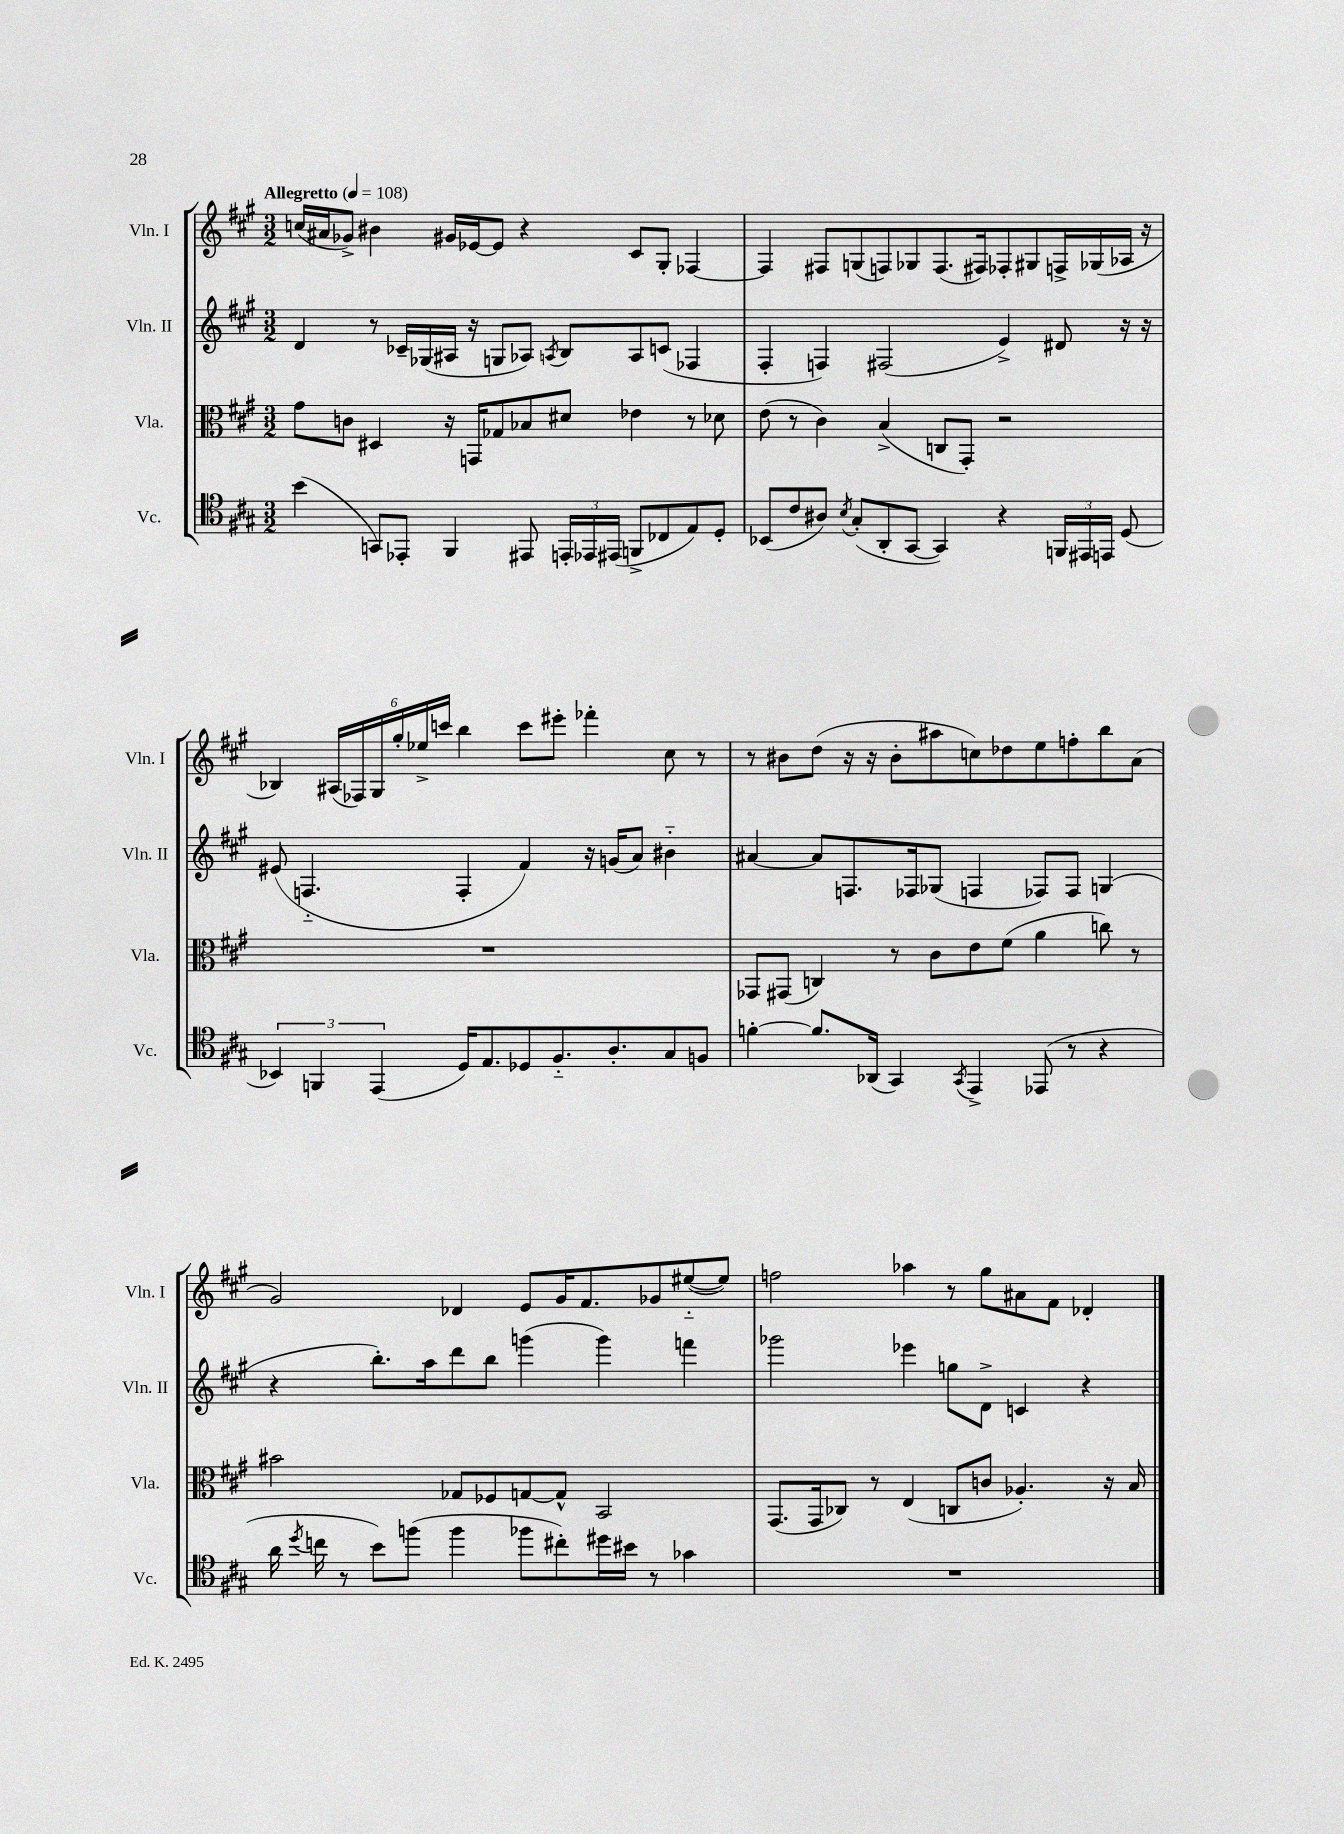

**kern	**kern	**kern	**kern
*part4	*part3	*part2	*part1
*staff4	*staff3	*staff2	*staff1
*I"Vc.	*I"Vla.	*I"Vln. II	*I"Vln. I
*I'Vc.	*I'Vla.	*I'Vln. II	*I'Vln. I
*clefC4	*clefC3	*clefG2	*clefG2
*k[f#c#g#]	*k[f#c#g#]	*k[f#c#g#]	*k[f#c#g#]
*M3/2	*M3/2	*M3/2	*M3/2
*MM108	*MM108	*MM108	*MM108
=1	=1	=1	=1
!	!	!	!LO:TX:a:B:t=Allegretto
(4b\	8g#\L	4d/	(16ccn/LL
.	.	.	16a#X/J
.	8cn\J	.	8g-X^/J)
8GGn/L)	4D#X/	8r	4b#X\
8EE-X'/J	.	16c-X~/LL	.
.	.	(16G-X/	.
4FF#/	16r	16A#X/JJ	16g#X/LL
.	16GGn/KL	16r	[16e-X/J
.	8G-X/	8Gn/L	8e-/J]
8EE#X/	8B-X/	8A-X/J)	4r
.	.	8qAn/	.
24EEn'/LL	8d#X/J	8B/L	.
24EE-X/	.	.	.
(24EE#X/JJ	.	.	.
8FFn^/L	4e-X\	8A/	8c#/L
8C-X/	.	(8cn/J	8G#'/J
8E/)	8r	4F-X/	[4F-X/
8D'/J	8d-X\	.	.
=2	=2	=2	=2
(8BB-X/L	(8e\	4F#'/	4F-/]
8c#/	8r	.	.
8A#X/J)	4c#\)	4Fn/)	8F#X/L
8qB/	.	.	.
(8G#'/L	.	.	(8Gn/
8AA'/	(4B^/	(2F#X/	8Fn/)
[8GG#/J	.	.	8G-X/
4GG#/])	8Cn/L	.	(8.F/
.	8GG#'/J)	.	.
.	.	.	16F#X/k)
4r	2r	4e^/)	8F-X'/
.	.	.	8G#X/
24FFn/LL	.	8d#X/	16Fn^/L
24EE#X/	.	.	.
.	.	.	(16G-X/
24EEn/JJ	.	.	.
(8D/	.	16r	16A-X/JJ
.	.	16r	16r
!!LO:LB:g=z
=3	=3	=3	=3
6BB-X/)	1.r	(8e#X/	4B-X/)
.	.	4.Fn/	.
6FFn/	.	.	.
.	.	.	(24A#X/LL
.	.	.	24F-X/)
(6EE/	.	.	24G#/
.	.	.	24gg#'/
.	.	.	24ee-X^/
.	.	.	24cccn/JJ
16D/KL)	.	4F'/	4bb\
8.E/	.	.	.
8D-X/	.	4f#/)	8ccc\L
8.F#/	.	.	8eee#X'\J
.	.	16r	4fff-X'\
8.A'/	.	(16gn/KL	.
.	.	8a/J)	.
8G#/	.	4b#X\	8cc#\
8Fn/J	.	.	8r
=4	=4	=4	=4
[4fn'\	8GG-X/L	[4a#X/	8r
.	(8GG#X/J	.	8b#X\L
8.f/L]	4Cn/)	8a#/L]	(8dd\J
.	.	8.Fn/	16r
(16AA-X/Jk	.	.	16r
4GG#/)	8r	.	8b#'\L
.	.	16F-X/k	.
.	8c#\L	(8G-X/J	8aa#X\
8qGG#/	.	.	.
4EE^/	8e\	4Fn/	8ccn\)
.	(8f#\J	.	8dd-X\
(8EE-X/	4a\	8F-X/L)	8ee\
8r	.	8F-/J	8ffn'\
4r	8ccn\)	(4Gn/	8bb\
.	8r	.	(8a\J
!!LO:LB:g=z
=5	=5	=5	=5
16a\	2b#X\	4r	2g#/)
8qdd/	.	.	.
16ccn\	.	.	.
8r	.	.	.
8b\L)	.	8.bb'\L)	.
(8ffn\J	.	.	.
.	.	16aa\k	.
4ff\	8G-X/L	8ddd\	4d-X/
.	8F-X/	8bb\J	.
8ff-X\L	[8Gn/	(4gggn\	8e/L
8cc#X'\)	8G^^/J]	.	16g#/K
.	.	.	8.f#/
16dd#X\L	2BB/	4ggg\)	.
16b#X\JJ	.	.	.
8r	.	.	8g-X/
4g-X\	.	4fffn\	([8ee#X/
.	.	.	8ee#/J])
=6	=6	=6	=6
1.r	(8.GG#/L	2ggg-X\	2ffn\
.	16GG#/k	.	.
.	8C-X/J)	.	.
.	8r	.	.
.	(4E/	4eee-X\	4aa-X\
.	8Cn/L	8ggn\L	8r
.	8cn/J	8d^\J	8gg#\L
.	4.A-X'/)	4cn/	8a#X\
.	.	.	8f#\J
.	.	4r	4d-X'/
.	16r	.	.
.	16B/	.	.
==	==	==	==
*-	*-	*-	*-
